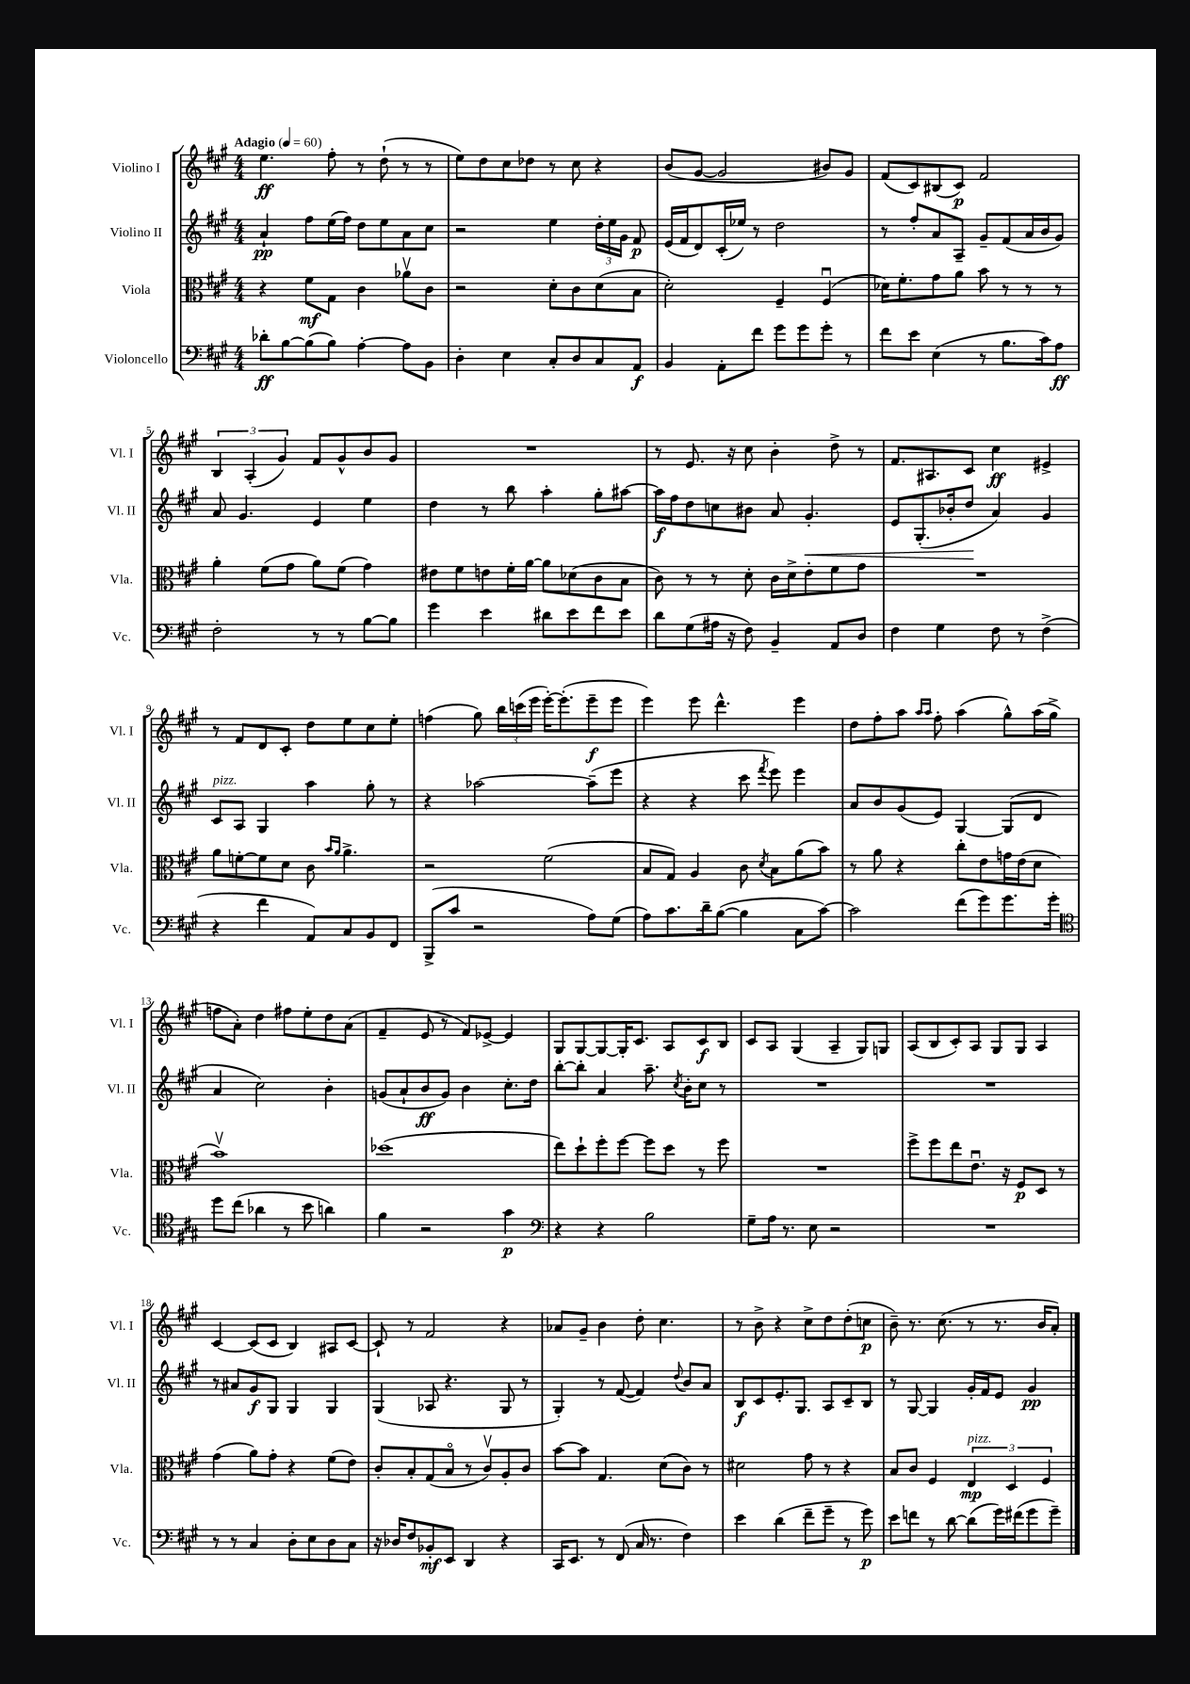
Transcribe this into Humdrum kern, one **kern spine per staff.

**kern	**kern	**kern	**kern
*staff4	*staff3	*staff2	*staff1
*clefF4	*clefC3	*clefG2	*clefG2
*k[f#c#g#]	*k[f#c#g#]	*k[f#c#g#]	*k[f#c#g#]
*M4/4	*M4/4	*M4/4	*M4/4
*MM60	*MM60	*MM60	*MM60
8d-'\L	4r	4a`/	4.ee\
[8B\	.	.	.
(8B\]	8f#\L	8ff#\L	.
8B\J)	8G#\J	(16ee\L	8ff#'\
.	.	16ff#\JJ)	.
[4A'\	4c#\	8dd\L	8r
.	.	8ee\	(8dd`\
8A\]L	8a-v\L	8a\	8r
8BB\J	8c#\J	8cc#\J	8r
=	=	=	=
4D'\	2r	2r	8ee\L)
.	.	.	8dd\
4E\	.	.	8cc#\
.	.	.	8dd-\J
8C#'/L	8d'\L	4ee\	8r
8D/	8c#\	.	8cc#\
8C#/	(8d\	24dd'\LL	4r
.	.	24ee\	.
.	.	24g#\JJ	.
8AA/J	8B\J	8f#/	.
=	=	=	=
4BB/	2d'\)	(16e/LL	(8b/L
.	.	16f#/J	.
.	.	8d/)	[8g#/J
8AA'\L	.	(16c#'/L	2g#/]
.	.	16ee-/JJ)	.
8f#\J	.	8r	.
8g#\L	4F#~/	2dd\	.
8g#\	.	.	.
8g#'\J	(4F#u/	.	8b#/L)
8r	.	.	8g#/J
=	=	=	=
8f#\L	16d-\LK)	8r	(8f#/L
.	8.f#'\	.	.
8e\J	.	8ff#'/L	8c#/)
(4E\	8g#\	8a/	(8B#/
.	8a\J	8A~/J	8c#/J)
8r	8b\	8g#~/L	2f#/
8.B\L	8r	(8f#/	.
.	8r	16a/L	.
16c#\k)	.	16b/J	.
8A\J	8r	8g#/J)	.
=	=	=	=
2F#'\	4a'\	8a/	6B/
.	.	4.g#/	.
.	.	.	(6A'/
.	(8f#\L	.	.
.	.	.	6g#/)
.	8g#\J	.	.
8r	8a\L)	4e/	8f#/L
8r	(8f#\J	.	8g#^^/
[8B\L	4g#\)	4ee\	8b/
8B\]J	.	.	8g#/J
=	=	=	=
4g#\	8e#\L	4dd\	1r
.	8f#\	.	.
4e\	8e\	8r	.
.	16f#'\L	8bb\	.
.	[16a\JJ	.	.
8d#\L	8a\]L	4aa'\	.
8e\	(8d-\	.	.
8f#\	8c#\	8gg#'\L	.
8e\J	8B\J	[8aa#\J	.
=	=	=	=
8d\L	8c#\)	16aa#\]LL	8r
.	.	16ff#\J	.
(8G#\	8r	8dd\	8.e/
16A#\Jk	8r	8cc\	.
16r	.	.	16r
8F#\)	8d'\	8b#\J	8cc#\
4BB~/	16c#\LL	8a/	4b'\
.	16d^\J	.	.
.	8e'\	4.g#'/	.
8AA/L	8f#\	.	8dd^\
8D/J	8g#\J	.	8r
=	=	=	=
4F#\	1r	8e/L	8.f#/L
.	.	(8.G#'/	.
.	.	.	8.A#/
4G#\	.	.	.
.	.	16b-'/k	.
.	.	8dd/J	8c#/J
8F#\	.	4a/)	4cc#\
8r	.	.	.
(4F#^\	.	4g#/	4e#^/
=	=	=	=
4r	8a\L	8c#/L	8r
.	[8f'\	8A/J	8f#/L
4f#\	8f\]	4G#/	8d/
.	8d\J	.	8c#'/J
8AA/L)	8c#\	4aa\	8dd\L
.	16qqb/LL	.	.
.	16qqa/JJ	.	.
8C#/	4.a^\	.	8ee\
8BB/	.	8gg#'\	8cc#\
8FF#/J	.	8r	8ee'\J
=	=	=	=
(8BBB^/L	2r	4r	(4ff\
8c#/J	.	.	.
2r	.	[2aa-\	8gg#\)
.	.	.	24bb\LL
.	.	.	(24ccc\
.	.	.	24eee\JJ
.	(2f#\	.	[16eee'\LK)
.	.	.	(8.eee'\]
8A\L)	.	(8aa-~\]L	8eee~\
(8G#\J	.	8eee\J	8eee\J
=	=	=	=
8A\L)	8B/L	4r	4eee\)
8.c#\	8G#/J)	.	.
.	4A/	4r	8eee\
16d~\k	.	.	.
([8B\J	.	.	4.ddd^^\
4B\]	8c#\	8ccc#\	.
.	8qd/	8qfff#/	.
.	8B\L	8eee\)	.
8C#\L	(8a\	4eee\	4eee\
[8c#\J)	8b\J)	.	.
=	=	=	=
2c#\]	8r	8a/L	8dd\L
.	8a\	8b/	8ff#'\
.	4r	(8g#/	8aa\J
.	.	.	16qqaa/LL
.	.	.	16qqaa/JJ
.	.	8e/J)	8ff#'\
(8f#\L	8cc#'\L	[4G#/	(4aa\
8g#\)	8e\	.	.
8.g#\	16g\L	(8G#/]L	8gg#^^\L)
.	(16e\J	.	.
.	8d\J	8d/J	(16aa\L
16g#'\Jk	.	.	16gg#^\JJ
=	=	=	=
*clefC4	*	*	*
8dd\L	1bv)	4a/	8ff\L
(8cc#\J	.	.	8a'\J)
4a-\	.	2cc#\)	4dd\
8r	.	.	8ff#\L
8b\	.	.	8ee'\
4a\)	.	4b'\	8dd\
.	.	.	(8a\J
=	=	=	=
4f#\	(1dd-	(8g/L	4f#~/
.	.	8a`/	.
2r	.	8b/	8e/
.	.	8g/J)	8r
.	.	4b\	8f#/L)
.	.	.	[8e-^/J
4g#\	.	8.cc#'\L	4e-/]
.	.	16dd\Jk	.
=	=	=	=
*clefF4	*	*	*
4r	8ee\L)	[8bb'\L	8G#/L
.	8dd`\	8bb'\]J	[8G#/
4r	8ff#'\	4a/	8G#/_
.	[8ff#\J	.	16G#'/]K
.	.	.	8.c#/J
2B\	8ff#\]L	8.aa~\	.
.	8dd\J	.	8A/L
.	.	8qcc#/	.
.	.	16b'\LK	.
.	8r	8cc#\J	8c#/
.	8ff#\	8r	8B/J
=	=	=	=
8G#~\L	1r	1r	8c#/L
16A\Jk	.	.	8A/J
8.r	.	.	.
.	.	.	(4G#/
8E\	.	.	.
2r	.	.	4A~/
.	.	.	8G#/L)
.	.	.	8G/J
=	=	=	=
1r	8ff#^\L	1r	(8A/L
.	8ff#\	.	8B/
.	8ee\	.	8c#'/)
.	8.eu\J	.	8A/J
.	.	.	8G#/L
.	16r	.	.
.	8F#/L	.	8G#/J
.	8D/J	.	4A/
.	8r	.	.
=	=	=	=
8r	(4g#\	8r	[4c#/
8r	.	8a#/L	.
4C#/	8a\L)	8g#/	(8c#/]L
.	8g#'\J	8G#/J	8c#/J
8D'\L	4r	4G#/	4B/)
8E\	.	.	.
8D\	(8f#\L	4G#/	8A#/L
8C#\J	8e\J)	.	[8c#/J
=	=	=	=
16r	8c#'/L	(4G#/	8c#`/]
16D-/LK	.	.	.
8F#/	8B'/	.	8r
8BB-'/	(8G#/	8A-/	2f#/
8EE/J	8Bo/J	4.r	.
4DD/	8r	.	.
.	8c#v/L)	.	.
4r	8A'/	8G#/	4r
.	8c#/J	8r	.
=	=	=	=
16CC#/LK	[8b\L	4G#'/)	8a-/L
8.EE/J	.	.	.
.	8b\]J	.	8g#~/J
8r	4.G#/	8r	4b\
(8FF#/	.	([8f#/	.
16C#/	.	4f#/])	8dd'\
8.r	.	.	.
.	(8d\L	.	4.cc#\
.	.	8qqdd/	.
4F#\)	8c#\J)	8b/L	.
.	8r	8a/J	.
=	=	=	=
4e\	2d#\	8B/L	8r
.	.	8c#/	8b^\
(4d\	.	8.e'/	4r
.	.	8.G#/J	.
8f#~\L	8g#\	.	8cc#^\L
8g#~\J	8r	8A/L	8dd\
8r	4r	8c#~/	(8dd'\
8g#\)	.	8B/J	8cc\J
=	=	=	=
8e\L	8B/L	8r	8b~\)
8f\J	8c#/J	[8G#/	8.r
8r	4F#/	4G#/]	.
.	.	.	(8.cc#\
[8d\	.	.	.
(8d\]L	6E/	16g#'/LL	8r
.	.	16f#/J	.
16g#\L)	.	8e/J	8.r
.	6D/	.	.
(16f#\J	.	.	.
8g#\	.	4g#/	.
.	.	.	16b/LK
.	6F#/	.	.
8g#~\J)	.	.	8a'/J)
==	==	==	==
*-	*-	*-	*-
